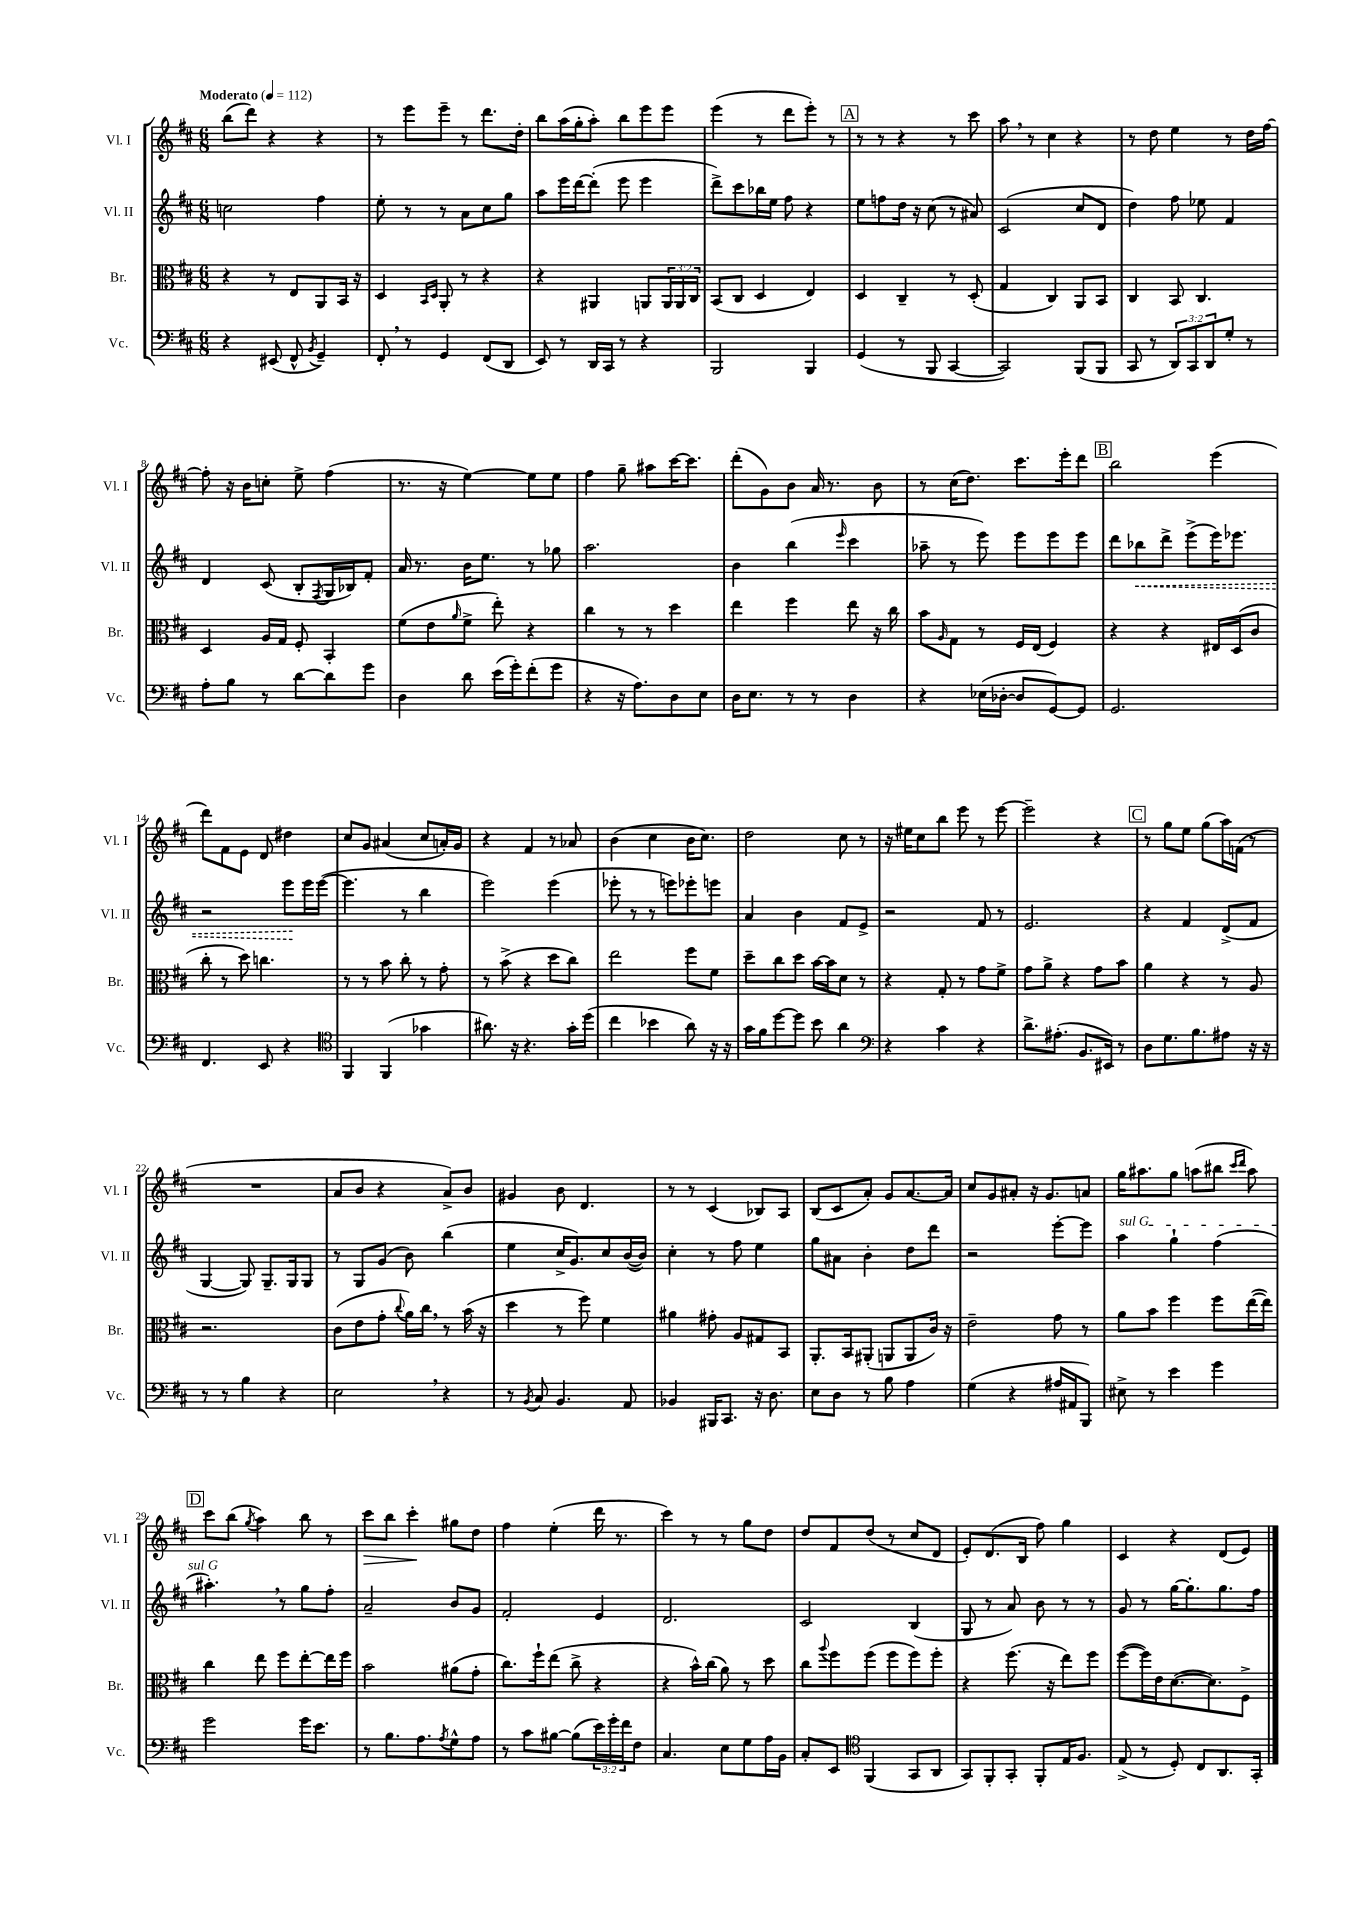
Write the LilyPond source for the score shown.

<<
\new StaffGroup <<
\new Staff = "s0" \with { instrumentName = "Vl. I" shortInstrumentName = "Vl. I" } {
    \clef treble \key d \major \numericTimeSignature \time 6/8 \tempo "Moderato" 4 = 112
    b''8( d'''8) r4 r4 |
    r8 e'''8 e'''8-- r8 d'''8. d''16-. |
    b''8 a''16( g''16-. a''8-.) b''8 e'''8 e'''8 |
    e'''4( r8 d'''8 e'''8-.) r8 |
    \mark \markup { \box "A" } r8 r8 r4 r8 cis'''8 |
    a''8 \breathe r8 cis''4 r4 |
    r8 d''8 e''4 r8 d''16 fis''16~ |
    fis''8-. r16 b'16 c''8-. e''8-> fis''4( |
    r8. r16 e''4~) e''8 e''8 |
    fis''4 g''8-- ais''8 cis'''16~ cis'''8. |
    d'''8-.( g'8) b'8 a'16 r8. b'8 |
    r8 cis''16( d''8.) cis'''8. e'''16-. d'''8 |
    \mark \markup { \box "B" } b''2 e'''4( |
    d'''8) fis'8 e'8 d'8 dis''4 |
    cis''8 g'8 ais'4( cis''8 a'16-.) g'16 |
    r4 fis'4 r8 aes'8 |
    b'4( cis''4 b'16 cis''8.) |
    d''2 cis''8 r8 |
    r16 eis''16 cis''8 b''8 e'''8 r8 e'''8~ |
    e'''2-- r4 |
    \mark \markup { \box "C" } r8 g''8 e''8 g''8( a''16) f'16( r8 |
    R2. |
    a'8 b'8 r4 a'8->) b'8 |
    gis'4 b'8 d'4. |
    r8 r8 cis'4( bes8) a8 |
    b8( cis'8 a'8-.) g'8 a'8.~ a'16 |
    cis''8 g'8 ais'8-. r16 g'8. a'8 |
    g''16 ais''8. g''8 a''8( bis''8 \grace { cis'''16 d'''16 } a''8) |
    \mark \markup { \box "D" } cis'''8 b''8( \acciaccatura { g''8 } a''4) b''8 r8 |
    cis'''8\> b''8 cis'''4-.\! gis''8 d''8 |
    fis''4 e''4-.( d'''16 r8. |
    cis'''4) r8 r8 g''8 d''8 |
    d''8 fis'8 d''8( r8 cis''8 d'8 |
    e'8-.) d'8.( b16 fis''8) g''4 |
    cis'4 r4 d'8( e'8) \bar "|." |
}
\new Staff = "s1" \with { instrumentName = "Vl. II" shortInstrumentName = "Vl. II" } {
    \clef treble \key d \major \numericTimeSignature \time 6/8
    c''2 fis''4 |
    e''8-. r8 r8 a'8 cis''8 g''8 |
    a''8 e'''16 d'''16~ d'''8-.( e'''8 e'''4 |
    d'''8->) cis'''8 bes''16 e''16 fis''8 r4 |
    \mark \markup { \box "A" } e''8 f''8 d''16 r16 cis''8( r8 ais'8) |
    cis'2( cis''8 d'8 |
    d''4) fis''8 ees''8 fis'4 |
    d'4 cis'8( b8-. \acciaccatura { fis8 } g16 bes16) fis'8-. |
    a'16 r8. b'16 e''8. r8 ges''8 |
    a''2. |
    b'4 b''4( \grace { e'''16 } cis'''4 |
    aes''8-- r8 e'''8) e'''8 e'''8 e'''8 |
    \mark \markup { \box "B" } d'''8 \once \override Hairpin.style = #'dashed-line bes''8\< d'''8-> e'''8->( e'''16) ees'''8. |
    r2 e'''8\! e'''16 e'''16~( |
    e'''4. r8 b''4 |
    e'''2) e'''4( |
    ees'''8-. r8 r8 e'''8) ees'''8-. e'''8 |
    a'4 b'4 fis'8 e'8-> |
    r2 fis'8 r8 |
    e'2. |
    \mark \markup { \box "C" } r4 fis'4 d'8->( fis'8 |
    g4~ g8) g8.-- g16 g8 |
    r8 g8 g'8( b'8) b''4( |
    e''4 cis''16-> g'8.) cis''8 b'16~( b'16) |
    cis''4-. r8 fis''8 e''4 |
    g''8 ais'8 b'4-. d''8 d'''8 |
    r2 e'''8~-. e'''8 |
    \once \override TextSpanner.bound-details.left.text = \markup { \italic "sul G" } a''4\startTextSpan g''4-! fis''4( |
    \mark \markup { \box "D" } ais''4.-.\stopTextSpan) \breathe r8 g''8 fis''8-. |
    a'2-- b'8 g'8 |
    fis'2-. e'4 |
    d'2. |
    cis'2 b4( |
    g8 r8 a'8) b'8 r8 r8 |
    g'8 r8 g''16~ g''8.-. g''8. fis''16 \bar "|." |
}
\new Staff = "s2" \with { instrumentName = "Br." shortInstrumentName = "Br." } {
    \clef alto \key d \major \numericTimeSignature \time 6/8 \override Staff.TupletNumber.text = #tuplet-number::calc-fraction-text
    r4 r8 e8 a,8 b,16 r16 |
    d4 \grace { b,16 d16 } a,8-. r8 r4 |
    r4 ais,4 a,8 \tuplet 3/2 { a,16 a,16 cis16 } |
    b,8( cis8 d4 e4) |
    \mark \markup { \box "A" } d4 cis4-- r8 d8-.( |
    g4 cis4) a,8 b,8 |
    cis4 b,8 cis4. |
    d4 a16 g16 fis8-. b,4-. |
    fis'8( e'8 \grace { a'16 } fis'8-> e''8-.) r4 |
    cis''4 r8 r8 d''4 |
    e''4 fis''4 e''8 r16 cis''16 |
    b'8 \grace { a16 } g8 r8 fis16 e16( fis4) |
    \mark \markup { \box "B" } r4 r4 eis16 d16( cis'8 |
    cis''8-. r8 d''8) c''4. |
    r8 r8 b'8 cis''8-. r8 g'8-. |
    r8 b'8->( r4 d''8 cis''8) |
    e''2 fis''8 fis'8 |
    d''8-- cis''8 d''8 b'16~ b'16 d'8 r8 |
    r4 g8-. r8 g'8 fis'8-> |
    g'8 a'8-> r4 g'8 b'8 |
    \mark \markup { \box "C" } a'4 r4 r8 a8 |
    r2. |
    cis'8( e'8 g'8-. \appoggiatura { cis''8 } a'16) cis''16 \breathe r8 b'16( r16 |
    d''4 r8 fis''8) fis'4 |
    ais'4 gis'8-. a8 gis8 b,8 |
    a,8.-. b,16 ais,8-.( a,8 a,8 cis'16) r16 |
    e'2-- g'8 r8 |
    a'8 b'8 fis''4 fis''8 e''16~( e''16) |
    \mark \markup { \box "D" } cis''4 e''8 fis''8 e''8~-. e''16 fis''16 |
    b'2 ais'8( g'8-. |
    cis''8.) fis''16-! e''8( cis''8-> r4 |
    r4 b'16-^) cis''16( a'8) r8 d''8 |
    cis''8 \appoggiatura { a''8 } fis''8 fis''8( fis''8 fis''8) fis''8-. |
    r4 fis''8.( r16 e''8) fis''8 |
    fis''8~( fis''16) e'16 d'8.~( d'8.) fis8-> \bar "|." |
}
\new Staff = "s3" \with { instrumentName = "Vc." shortInstrumentName = "Vc." } {
    \clef bass \key d \major \numericTimeSignature \time 6/8 \override Staff.TupletNumber.text = #tuplet-number::calc-fraction-text
    r4 eis,8( fis,8-^ \acciaccatura { b,8 } g,4--) |
    fis,8-. \breathe r8 g,4 fis,8( d,8 |
    e,8) r8 d,16 cis,16 r8 r4 |
    b,,2 b,,4 |
    \mark \markup { \box "A" } g,4( r8 b,,8 cis,4~ |
    cis,2) b,,8( b,,8 |
    cis,8 r8 \tuplet 3/2 { d,8) cis,8 d,8 } g8-. r8 |
    a8-. b8 r8 d'8~ d'8 g'8 |
    d4 d'8 e'16( g'16-.) fis'8-.( g'8 |
    r4 r16 a8.) d8 e8 |
    d16 e8. r8 r8 d4 |
    r4 ees16( des16~-. des8 g,8~) g,8 |
    \mark \markup { \box "B" } g,2. |
    fis,4. e,8 r4 |
    \clef tenor fis,4 fis,4( ges'4 |
    ais'8.) r16 r4. g'16-. d''16( |
    cis''4 bes'4 a'8) r16 r16 |
    g'16 fis'16 d''8~ d''8 b'8 a'4 |
    \clef bass r4 cis'4 r4 |
    d'8.-> ais8.-.( b,8. eis,16) r8 |
    \mark \markup { \box "C" } d8 g8. b8. ais8 r16 r16 |
    r8 r8 b4 r4 |
    e2 \breathe r4 |
    r8 \acciaccatura { b,8 } cis8 b,4. a,8 |
    bes,4 bis,,16 cis,8. r16 d8. |
    e8 d8 r8 b8 a4 |
    g4( r4 ais16 ais,16 b,,8) |
    eis8-> r8 e'4 g'4 |
    \mark \markup { \box "D" } g'2 g'16 e'8. |
    r8 b8. a8. \acciaccatura { a8 } g8-^ a8 |
    r8 cis'8 bis8~ bis8( \tuplet 3/2 { e'16) g'16-. fis'16 } fis8 |
    cis4. e8 g8 a16 b,16 |
    cis8-. e,8 \clef tenor fis,4( g,8 a,8 |
    g,8) fis,8-. g,8-. fis,8-. e16 fis8. |
    e8->( r8 d8-.) cis8 a,8. g,16-. \bar "|." |
}
>>
>>
